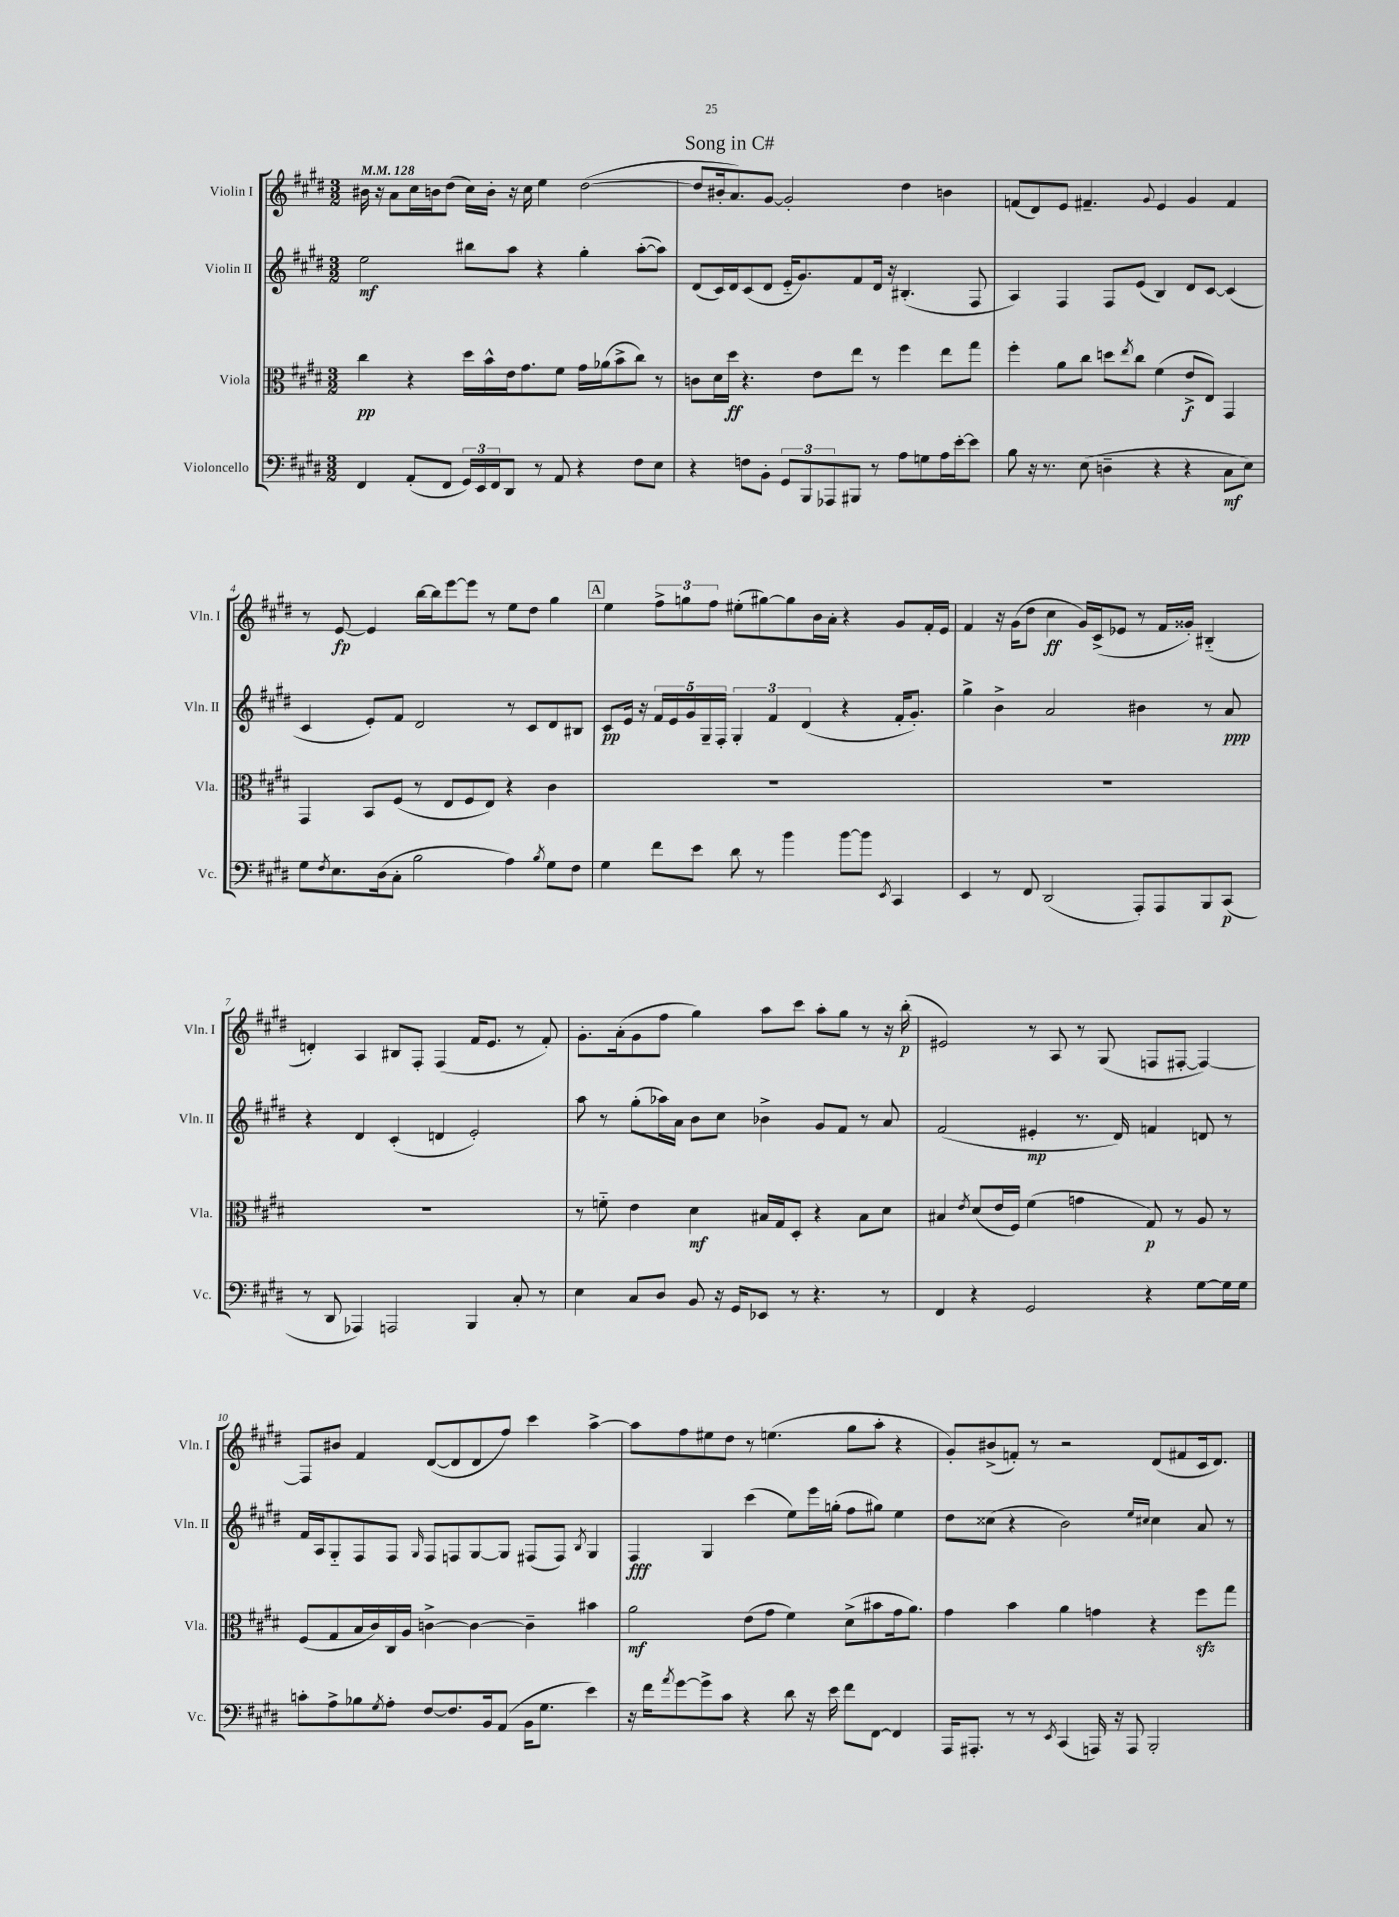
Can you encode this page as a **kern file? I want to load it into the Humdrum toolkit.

**kern	**dynam	**kern	**dynam	**kern	**dynam	**kern	**dynam
*part4	*part4	*part3	*part3	*part2	*part2	*part1	*part1
*staff4	*staff4	*staff3	*staff3	*staff2	*staff2	*staff1	*staff1
*I"Violoncello	*	*I"Viola	*	*I"Violin II	*	*I"Violin I	*
*I'Vc.	*	*I'Vla.	*	*I'Vln. II	*	*I'Vln. I	*
*clefF4	*	*clefC3	*	*clefG2	*	*clefG2	*
*k[f#c#g#d#]	*	*k[f#c#g#d#]	*	*k[f#c#g#d#]	*	*k[f#c#g#d#]	*
*M3/2	*	*M3/2	*	*M3/2	*	*M3/2	*
*MM128	*	*MM128	*	*MM128	*	*MM128	*
=1	=1	=1	=1	=1	=1	=1	=1
4FF#/	.	4cc#\	pp	2ee\	mf	16b#X\	.
.	.	.	.	.	.	16r	.
.	.	.	.	.	.	8a\L	.
(8AA'/L	.	4r	.	.	.	16cc#\L	.
.	.	.	.	.	.	16bn\J	.
8FF#/J	.	.	.	.	.	(8dd#\J	.
24GG#/LL)	.	16dd#\LL	.	8bb#X\L	.	16cc#\LL)	.
24EE/	.	.	.	.	.	.	.
.	.	16b^^\	.	.	.	16b'\JJ	.
24FF#/J	.	.	.	.	.	.	.
8DD#/J	.	16e\J	.	8aa\J	.	16r	.
.	.	8.g#\	.	.	.	16cc#\	.
8r	.	.	.	4r	.	4ee\	.
8AA/	.	8f#\J	.	.	.	.	.
4r	.	16g#\LL	.	4gg#'\	.	([2dd#\	.
.	.	(16a-X\J	.	.	.	.	.
.	.	8b^\	.	.	.	.	.
8F#\L	.	8cc#\J)	.	([8aa'\L	.	.	.
8E\J	.	8r	.	8aa\J])	.	.	.
=2	=2	=2	=2	=2	=2	=2	=2
4r	.	8cn\L	.	(8d#/L	.	8dd#/L]	.
.	.	16d#\L	.	16c#/L)	.	16b#X'/k	.
.	.	16dd#\JJ	ff	16d#/J	.	8.a/)	.
8Fn\L	.	4.r	.	(8c#/	.	.	.
8BB'\J	.	.	.	8d#/J	.	[8g#/J	.
12GG#/L	.	.	.	16e/KL	.	2g#'/]	.
.	.	.	.	8.g#/)	.	.	.
12BBB/	.	.	.	.	.	.	.
.	.	8e\L	.	.	.	.	.
12AAA-X/	.	.	.	.	.	.	.
8BBB#X/J	.	8ee\J	.	8f#/	.	.	.
8r	.	8r	.	16d#/Jk	.	.	.
.	.	.	.	16r	.	.	.
8A\L	.	4ff#\	.	(4.B#X'/	.	4dd#\	.
8Gn\	.	.	.	.	.	.	.
16A\L	.	8ee\L	.	.	.	4bn\	.
[16e'\J	.	.	.	.	.	.	.
8e\J]	.	8gg#\J	.	8F#/	.	.	.
=3	=3	=3	=3	=3	=3	=3	=3
8B\	.	4ff#'\	.	4A/)	.	(8fn/L	.
16r	.	.	.	.	.	8d#/)	.
8.r	.	.	.	.	.	.	.
.	.	8a\L	.	4F#/	.	8e/J	.
(8E\	.	8cc#\J	.	.	.	4.f#X~/	.
4Dn~\	.	8ddn\L	.	8F#/L	.	.	.
.	.	8qee/	.	.	.	.	.
.	.	8cc#\J	.	(8e/J	.	.	.
.	.	.	.	.	.	8qqg#/	.
4r	.	(4f#\	.	4B/)	.	4e/	.
4r	.	8e^/L	f	8d#/L	.	4g#/	.
.	.	8E/J)	.	[8c#/J	.	.	.
8C#\L	mf	4GG#/	.	(4c#/]	.	4f#/	.
8E\J)	.	.	.	.	.	.	.
!!LO:LB:g=z
=4	=4	=4	=4	=4	=4	=4	=4
8G#\L	.	4GG#/	.	4c#/	.	8r	.
8qF#/	.	.	.	.	.	.	.
8.E\	.	.	.	.	.	[8e/	fp
.	.	8BB/L	.	8e'/L)	.	4e/]	.
(16D#\k	.	.	.	.	.	.	.
8C#'\J	.	(8F#/J	.	8f#/J	.	.	.
2B\	.	8r	.	2d#/	.	[16bb\LL	.
.	.	.	.	.	.	16bb\J]	.
.	.	8E/L	.	.	.	[8eee\	.
.	.	8F#/	.	.	.	8eee\J]	.
.	.	8E/J)	.	.	.	8r	.
4A\)	.	4r	.	8r	.	8ee\L	.
.	.	.	.	8c#/L	.	8dd#\J	.
8qB/	.	.	.	.	.	.	.
8G#\L	.	4c#\	.	8d#/	.	4gg#\	.
8F#\J	.	.	.	8B#X/J	.	.	.
!!LO:REH:place=s1:t=A
=5	=5	=5	=5	=5	=5	=5	=5
4G#\	.	1.r	.	8c#/L	pp	4ee\	.
.	.	.	.	16e/Jk	.	.	.
.	.	.	.	16r	.	.	.
8f#\L	.	.	.	20f#/LL	.	12ff#^\L	.
.	.	.	.	20e/	.	.	.
.	.	.	.	.	.	12ggn\	.
.	.	.	.	20g#/	.	.	.
8e\J	.	.	.	.	.	.	.
.	.	.	.	20G#~/	.	.	.
.	.	.	.	.	.	12ff#\J	.
.	.	.	.	20F#'/JJ	.	.	.
8d#\	.	.	.	6G#'/	.	(8ee#X'\L	.
8r	.	.	.	.	.	[8gg#X\)	.
.	.	.	.	6f#/	.	.	.
4b\	.	.	.	.	.	8gg#\]	.
.	.	.	.	(6d#/	.	.	.
.	.	.	.	.	.	16b\L	.
.	.	.	.	.	.	16a'\JJ	.
[8b\L	.	.	.	4r	.	4r	.
8b\J]	.	.	.	.	.	.	.
8qEE/	.	.	.	.	.	.	.
4CC#/	.	.	.	16f#'/KL	.	8g#/L	.
.	.	.	.	8.g#'/J)	.	.	.
.	.	.	.	.	.	16f#'/L	.
.	.	.	.	.	.	16e/JJ	.
=6	=6	=6	=6	=6	=6	=6	=6
4EE/	.	1.r	.	4gg#^\	.	4f#/	.
8r	.	.	.	4b^\	.	16r	.
.	.	.	.	.	.	(16g#\KL	.
8FF#/	.	.	.	.	.	8dd#\J	.
(2DD#/	.	.	.	2a/	.	4cc#\	ff
.	.	.	.	.	.	16g#/LL)	.
.	.	.	.	.	.	(16c#^/J	.
.	.	.	.	.	.	8e-X/J	.
8AAA'/L)	.	.	.	4b#X\	.	8r	.
8AAA/	.	.	.	.	.	16f#/LL	.
.	.	.	.	.	.	16g##X'/JJ)	.
8BBB/	.	.	.	8r	.	(4B#X/	.
(8CC#/J	p	.	.	8a/	ppp	.	.
!!LO:LB:g=z
=7	=7	=7	=7	=7	=7	=7	=7
8r	.	1.r	.	4r	.	4dn'/)	.
8DD#/	.	.	.	.	.	.	.
4AAA-X/)	.	.	.	4d#/	.	4A/	.
2AAAn/	.	.	.	(4c#'/	.	8B#X/L	.
.	.	.	.	.	.	8F#'/J	.
.	.	.	.	4dn/	.	(4F#/	.
4BBB/	.	.	.	2e'/)	.	16f#/KL	.
.	.	.	.	.	.	8.e/J	.
8C#'/	.	.	.	.	.	8r	.
8r	.	.	.	.	.	8f#'/)	.
=8	=8	=8	=8	=8	=8	=8	=8
4E\	.	8r	.	8aa\	.	8.g#'\L	.
.	.	8fn\	.	8r	.	.	.
.	.	.	.	.	.	(16a'\k	.
8C#/L	.	4e\	.	(8gg#'\L	.	8g#\	.
8D#/J	.	.	.	16aa-X\L)	.	8ff#\J	.
.	.	.	.	16a\JJ	.	.	.
8BB/	.	4d#\	mf	8b\L	.	4gg#\)	.
16r	.	.	.	8cc#\J	.	.	.
16GG#/KL	.	.	.	.	.	.	.
8EE-X/J	.	16B#X/LL	.	4b-X^\	.	8aa\L	.
.	.	16G#/J	.	.	.	.	.
8r	.	8D#'/J	.	.	.	8ccc#\J	.
4.r	.	4r	.	8g#/L	.	8aa'\L	.
.	.	.	.	8f#/J	.	8gg#\J	.
.	.	8B#\L	.	8r	.	8r	.
8r	.	8d#\J	.	8a/	.	16r	.
.	.	.	.	.	.	(16bb'\	p
=9	=9	=9	=9	=9	=9	=9	=9
4FF#/	.	4B#X/	.	(2f#/	.	2e#X/)	.
.	.	8qe/	.	.	.	.	.
4r	.	(8d#/L	.	.	.	.	.
.	.	16e/L	.	.	.	.	.
.	.	16F#/JJ)	.	.	.	.	.
2GG#/	.	(4f#\	.	4e#X'/	mp	8r	.
.	.	.	.	.	.	8A/	.
.	.	4gn\	.	8.r	.	8r	.
.	.	.	.	.	.	(8G#/	.
.	.	.	.	16d#/)	.	.	.
4r	.	8G#/)	p	4fn/	.	8Fn/L	.
.	.	8r	.	.	.	[8F#X'/J	.
[8G#\L	.	8A/	.	8dn/	.	4F#/_)	.
16G#\L]	.	8r	.	8r	.	.	.
16G#\JJ	.	.	.	.	.	.	.
!!LO:LB:g=z
=10	=10	=10	=10	=10	=10	=10	=10
8cn'\L	.	(8F#/L	.	16f#/LL	.	8F#/L]	.
.	.	.	.	16A/J	.	.	.
8A^\	.	8G#/	.	8G#/	.	8b#X/J	.
8B-X\	.	16B/L	.	8F#/	.	4f#/	.
.	.	16c#/)	.	.	.	.	.
8qG#/	.	.	.	.	.	.	.
8A'\J	.	16C#/	.	8F#/J	.	.	.
.	.	16A/JJ	.	.	.	.	.
.	.	.	.	16qqG#/	.	.	.
[8F#/L	.	[4cn^\	.	8F#/L	.	([8d#/L	.
8.F#/]	.	.	.	8Fn/	.	8d#/]	.
.	.	4c\_	.	[8G#/	.	8d#/	.
16BB/k	.	.	.	.	.	.	.
(8AA/J	.	.	.	8G#/J]	.	8ff#/J)	.
16BB\KL	.	4c~\]	.	(8F#X/L	.	4ccc#\	.
8.G#\J	.	.	.	.	.	.	.
.	.	.	.	8F#/J)	.	.	.
.	.	.	.	8qB/	.	.	.
4e\)	.	4b#X\	.	4G#/	.	[4aa^\	.
=11	=11	=11	=11	=11	=11	=11	=11
16r	.	2a\	mf	4F#/	fff	8aa\L]	.
16f#\KL	.	.	.	.	.	.	.
8qa/	.	.	.	.	.	.	.
[8g#\	.	.	.	.	.	8ff#\	.
8g#^\]	.	.	.	4G#/	.	8ee#X\	.
8c#\J	.	.	.	.	.	8dd#\J	.
4r	.	(8e\L	.	(4ccc#\	.	8r	.
.	.	8g#\J	.	.	.	(4.een\	.
8d#\	.	4f#\)	.	8ee\L)	.	.	.
16r	.	.	.	16eee\L	.	.	.
16e\	.	.	.	(16ggn'\JJ	.	.	.
8f#\L	.	(8d#^\L	.	8ff#\L	.	8gg#\L	.
[8FF#\J	.	8b#X\	.	8gg#X\J)	.	8aa'\J	.
4FF#/]	.	16g#\k	.	4ee\	.	4r	.
.	.	8.a\J)	.	.	.	.	.
=12	=12	=12	=12	=12	=12	=12	=12
16AAA/KL	.	4g#\	.	8dd#\L	.	8g#'/L)	.
8.AAA#X'/J	.	.	.	.	.	.	.
.	.	.	.	(8cc##X\J	.	(8b#X^/	.
8r	.	4b\	.	4r	.	8fn'/J)	.
8r	.	.	.	.	.	8r	.
8qEE/	.	.	.	.	.	.	.
(4CC#/	.	4a\	.	2b\)	.	2r	.
16AAAn/)	.	4gn\	.	.	.	.	.
16r	.	.	.	.	.	.	.
8AAA/	.	.	.	.	.	.	.
.	.	.	.	16qqee/LL	.	.	.
.	.	.	.	16qqcc#X/JJ	.	.	.
2BBB'/	.	4r	.	4cc#\	.	(8d#/L	.
.	.	.	.	.	.	8f#X/	.
.	.	8ff#zz\L	.	8a/	.	16c#/k	.
.	.	.	.	.	.	8.d#/J)	.
.	.	8gg#\J	.	8r	.	.	.
==	==	==	==	==	==	==	==
*-	*-	*-	*-	*-	*-	*-	*-
